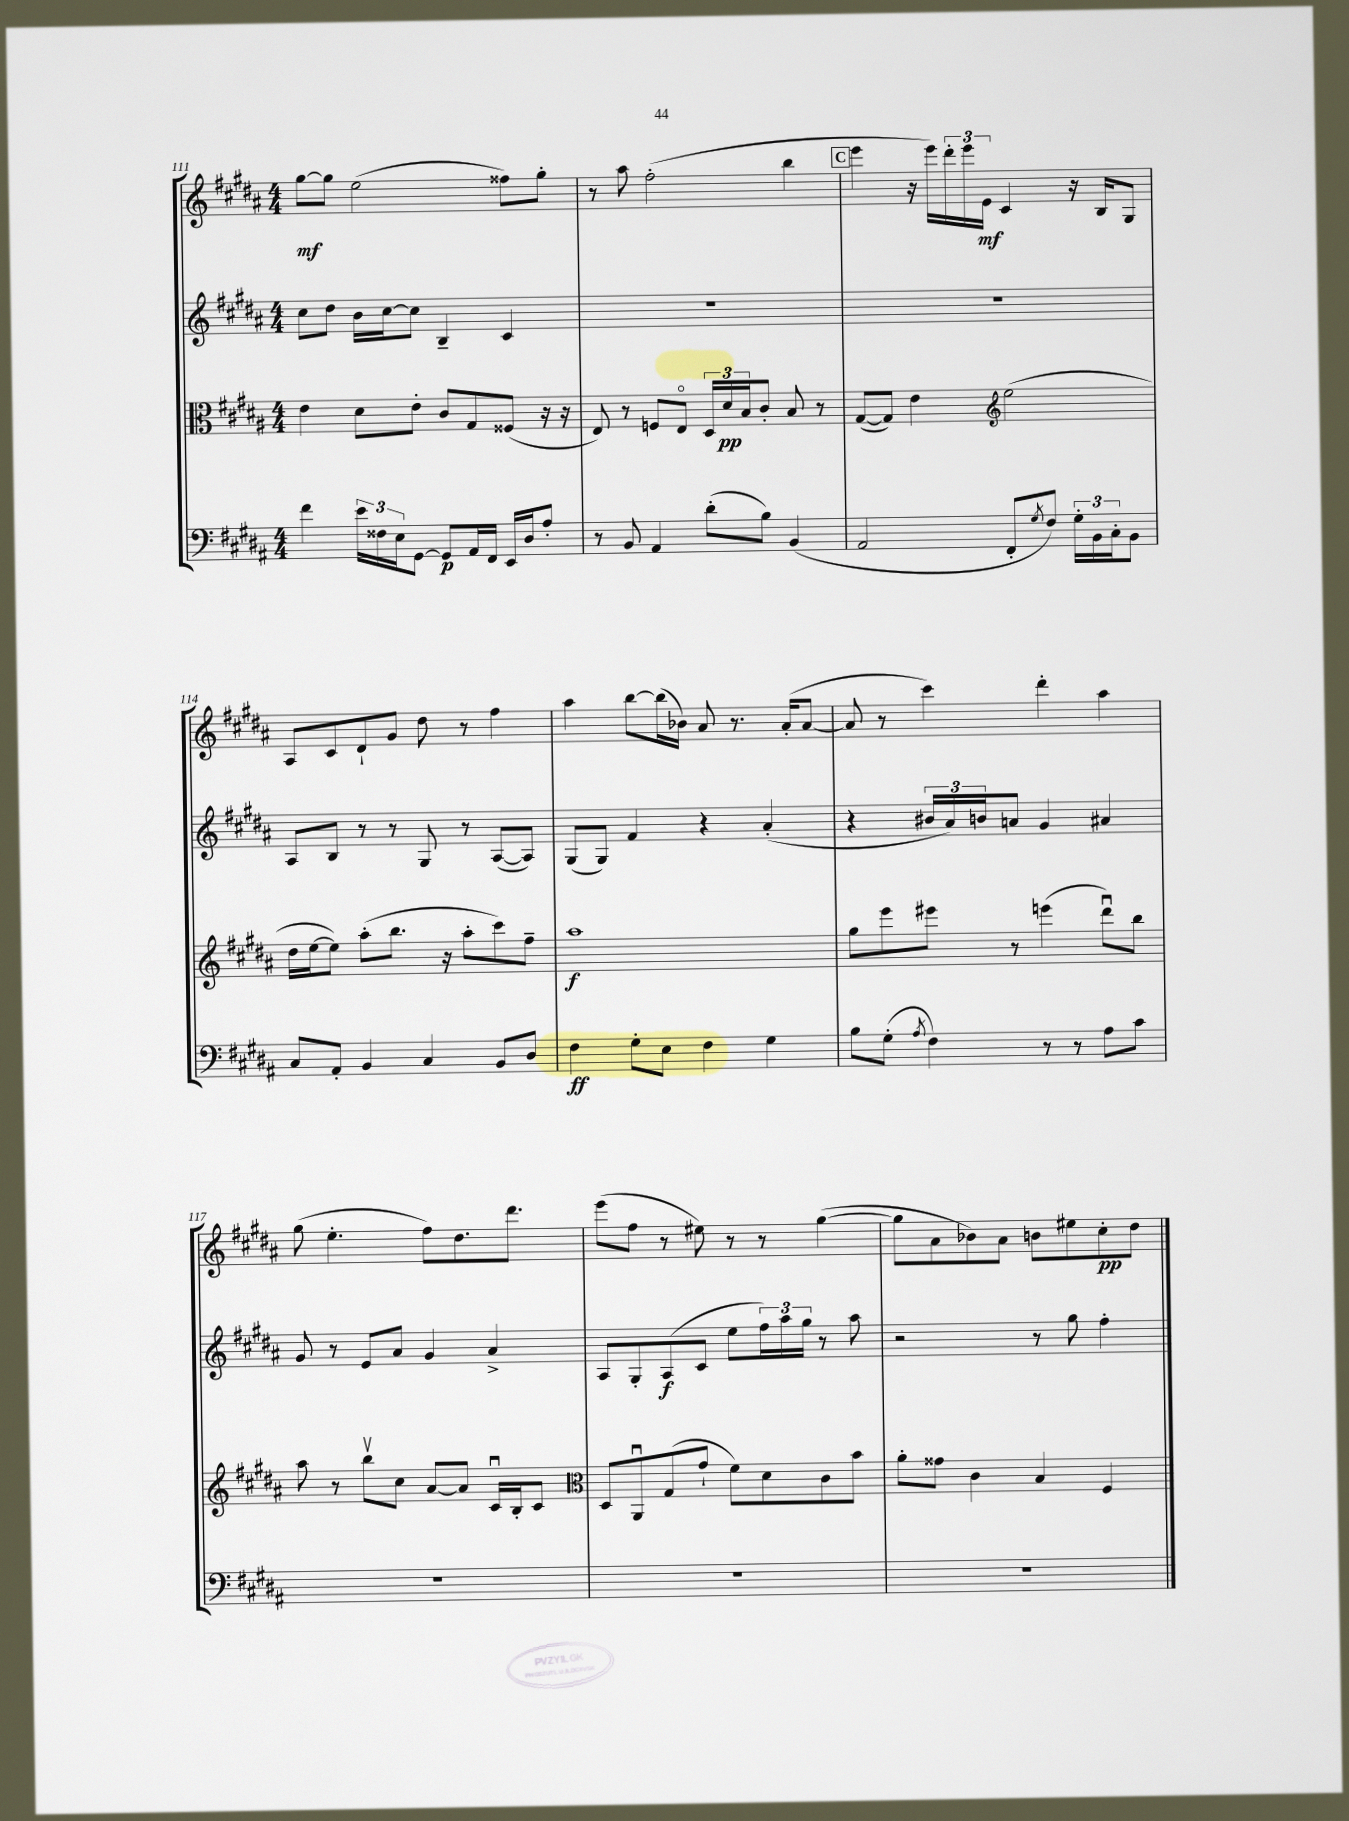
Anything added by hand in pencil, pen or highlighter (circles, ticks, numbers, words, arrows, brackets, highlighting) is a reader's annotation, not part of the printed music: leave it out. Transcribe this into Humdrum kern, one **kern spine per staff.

**kern	**dynam	**kern	**dynam	**kern	**dynam	**kern	**dynam
*part4	*part4	*part3	*part3	*part2	*part2	*part1	*part1
*staff4	*staff4	*staff3	*staff3	*staff2	*staff2	*staff1	*staff1
*clefF4	*	*clefC3	*	*clefG2	*	*clefG2	*
*k[f#c#g#d#a#]	*	*k[f#c#g#d#a#]	*	*k[f#c#g#d#a#]	*	*k[f#c#g#d#a#]	*
*M4/4	*	*M4/4	*	*M4/4	*	*M4/4	*
=111	=111	=111	=111	=111	=111	=111	=111
4f#\	.	4e\	.	8cc#\L	.	[8gg#\L	mf
.	.	.	.	8dd#\J	.	8gg#\J]	.
24e\LL	.	8d#\L	.	16b\LL	.	(2ee\	.
24F##X\	.	.	.	.	.	.	.
.	.	.	.	[16cc#\J	.	.	.
24E\J	.	.	.	.	.	.	.
[8GG#\J	.	8e'\J	.	8cc#\J]	.	.	.
8GG#/L]	p	8c#/L	.	4B~/	.	.	.
16AA#/L	.	8G#/	.	.	.	.	.
16FF#/JJ	.	.	.	.	.	.	.
16EE/LL	.	(8F##X/J	.	4c#/	.	8ff##X\L)	.
16D#/J	.	.	.	.	.	.	.
8A#'/J	.	16r	.	.	.	8gg#'\J	.
.	.	16r	.	.	.	.	.
=112	=112	=112	=112	=112	=112	=112	=112
8r	.	8E/)	.	1r	.	8r	.
8BB/	.	8r	.	.	.	8aa#\	.
4AA#/	.	8Fn/L	.	.	.	(2ff#'\	.
.	.	8E/J	.	.	.	.	.
(8d#'\L	.	24D#/LL	.	.	.	.	.
.	.	24d#/	pp	.	.	.	.
.	.	24B/J	.	.	.	.	.
8B\J)	.	8c#'/J	.	.	.	.	.
(4BB/	.	8B/	.	.	.	4bb\	.
.	.	8r	.	.	.	.	.
!!LO:REH:place=s1:t=C
=113	=113	=113	=113	=113	=113	=113	=113
2AA#/	.	([8G#/L	.	1r	.	4eee\	.
.	.	8G#/J])	.	.	.	.	.
.	.	4e\	.	.	.	16r	.
.	.	.	.	.	.	16eee\LL)	.
.	.	.	.	.	.	24ddd#'\	.
.	.	.	.	.	.	24eee\	.
.	.	.	.	.	.	24e\JJ	mf
*	*	*clefG2	*	*	*	*	*
8FF#'/L	.	(2ee\	.	.	.	4c#/	.
8qG#/	.	.	.	.	.	.	.
8F#/J)	.	.	.	.	.	.	.
24G#'\LL	.	.	.	.	.	16r	.
24BB\	.	.	.	.	.	.	.
.	.	.	.	.	.	16B/KL	.
24C#'\J	.	.	.	.	.	.	.
8BB\J	.	.	.	.	.	8G#/J	.
!!LO:LB:g=z
=114	=114	=114	=114	=114	=114	=114	=114
8C#/L	.	16dd#\LL	.	8A#/L	.	8A#/L	.
.	.	[16ee\J	.	.	.	.	.
8AA#'/J	.	8ee\J])	.	8B/J	.	8c#/	.
4BB/	.	(8aa#'\L	.	8r	.	8d#`/	.
.	.	8.bb\J	.	8r	.	8g#/J	.
4C#/	.	.	.	8G#/	.	8dd#\	.
.	.	16r	.	.	.	.	.
.	.	8aa#'\L	.	8r	.	8r	.
8BB/L	.	8ccc#\)	.	([8A#/L	.	4ff#\	.
8D#/J	.	8ff#~\J	.	8A#/J])	.	.	.
=115	=115	=115	=115	=115	=115	=115	=115
4F#\	ff	1aa#	f	(8G#/L	.	4aa#\	.
.	.	.	.	8G#/J)	.	.	.
8G#'\L	.	.	.	4f#/	.	[8bb\L	.
8E\J	.	.	.	.	.	(16bb\L]	.
.	.	.	.	.	.	16b-X\JJ)	.
4F#\	.	.	.	4r	.	8a#/	.
.	.	.	.	.	.	8.r	.
4G#\	.	.	.	(4a#'/	.	.	.
.	.	.	.	.	.	(16a#'/KL	.
.	.	.	.	.	.	[8a#/J	.
=116	=116	=116	=116	=116	=116	=116	=116
8B\L	.	8gg#\L	.	4r	.	8a#/]	.
(8G#'\J	.	8eee\	.	.	.	8r	.
8qA#/	.	.	.	.	.	.	.
4F#\)	.	8eee#X\J	.	24b#X/LL	.	4ccc#\)	.
.	.	.	.	24a#/)	.	.	.
.	.	.	.	24bn/J	.	.	.
.	.	8r	.	8an/J	.	.	.
8r	.	(4eeen\	.	4g#/	.	4ddd#'\	.
8r	.	.	.	.	.	.	.
8A#\L	.	8ddd#u\L)	.	4a#X/	.	4aa#\	.
8c#\J	.	8bb\J	.	.	.	.	.
!!LO:LB:g=z
=117	=117	=117	=117	=117	=117	=117	=117
1r	.	8aa#\	.	8g#/	.	(8gg#\	.
.	.	8r	.	8r	.	4.ee'\	.
.	.	8bbv\L	.	8e/L	.	.	.
.	.	8cc#\J	.	8a#/J	.	.	.
.	.	[8a#/L	.	4g#/	.	8ff#\L)	.
.	.	8a#/J]	.	.	.	8.dd#\	.
.	.	16c#u/LL	.	4a#^/	.	.	.
.	.	16B'/J	.	.	.	8.ddd#\J	.
.	.	8c#/J	.	.	.	.	.
=118	=118	=118	=118	=118	=118	=118	=118
*	*	*clefC3	*	*	*	*	*
1r	.	8D#/L	.	8A#/L	.	(8eee\L	.
.	.	8AA#u/	.	8G#'/	.	8ff#\J	.
.	.	(8G#/	.	(8A#/	f	8r	.
.	.	8g#`/J	.	8c#/J	.	8ee#X\)	.
.	.	8f#\L)	.	8ee\L	.	8r	.
.	.	8d#\	.	24ff#\L)	.	8r	.
.	.	.	.	24aa#\	.	.	.
.	.	.	.	24gg#\JJ	.	.	.
.	.	8c#\	.	8r	.	([4gg#\	.
.	.	8b\J	.	8aa#\	.	.	.
=119	=119	=119	=119	=119	=119	=119	=119
1r	.	8a#'\L	.	2r	.	8gg#\L]	.
.	.	8g##X\J	.	.	.	8a#\	.
.	.	4c#\	.	.	.	8b-X\)	.
.	.	.	.	.	.	8a#\J	.
.	.	4B/	.	8r	.	8bn\L	.
.	.	.	.	8gg#\	.	8ee#X\	.
.	.	4F#/	.	4ff#'\	.	8cc#'\	pp
.	.	.	.	.	.	8dd#\J	.
==	==	==	==	==	==	==	==
*-	*-	*-	*-	*-	*-	*-	*-
